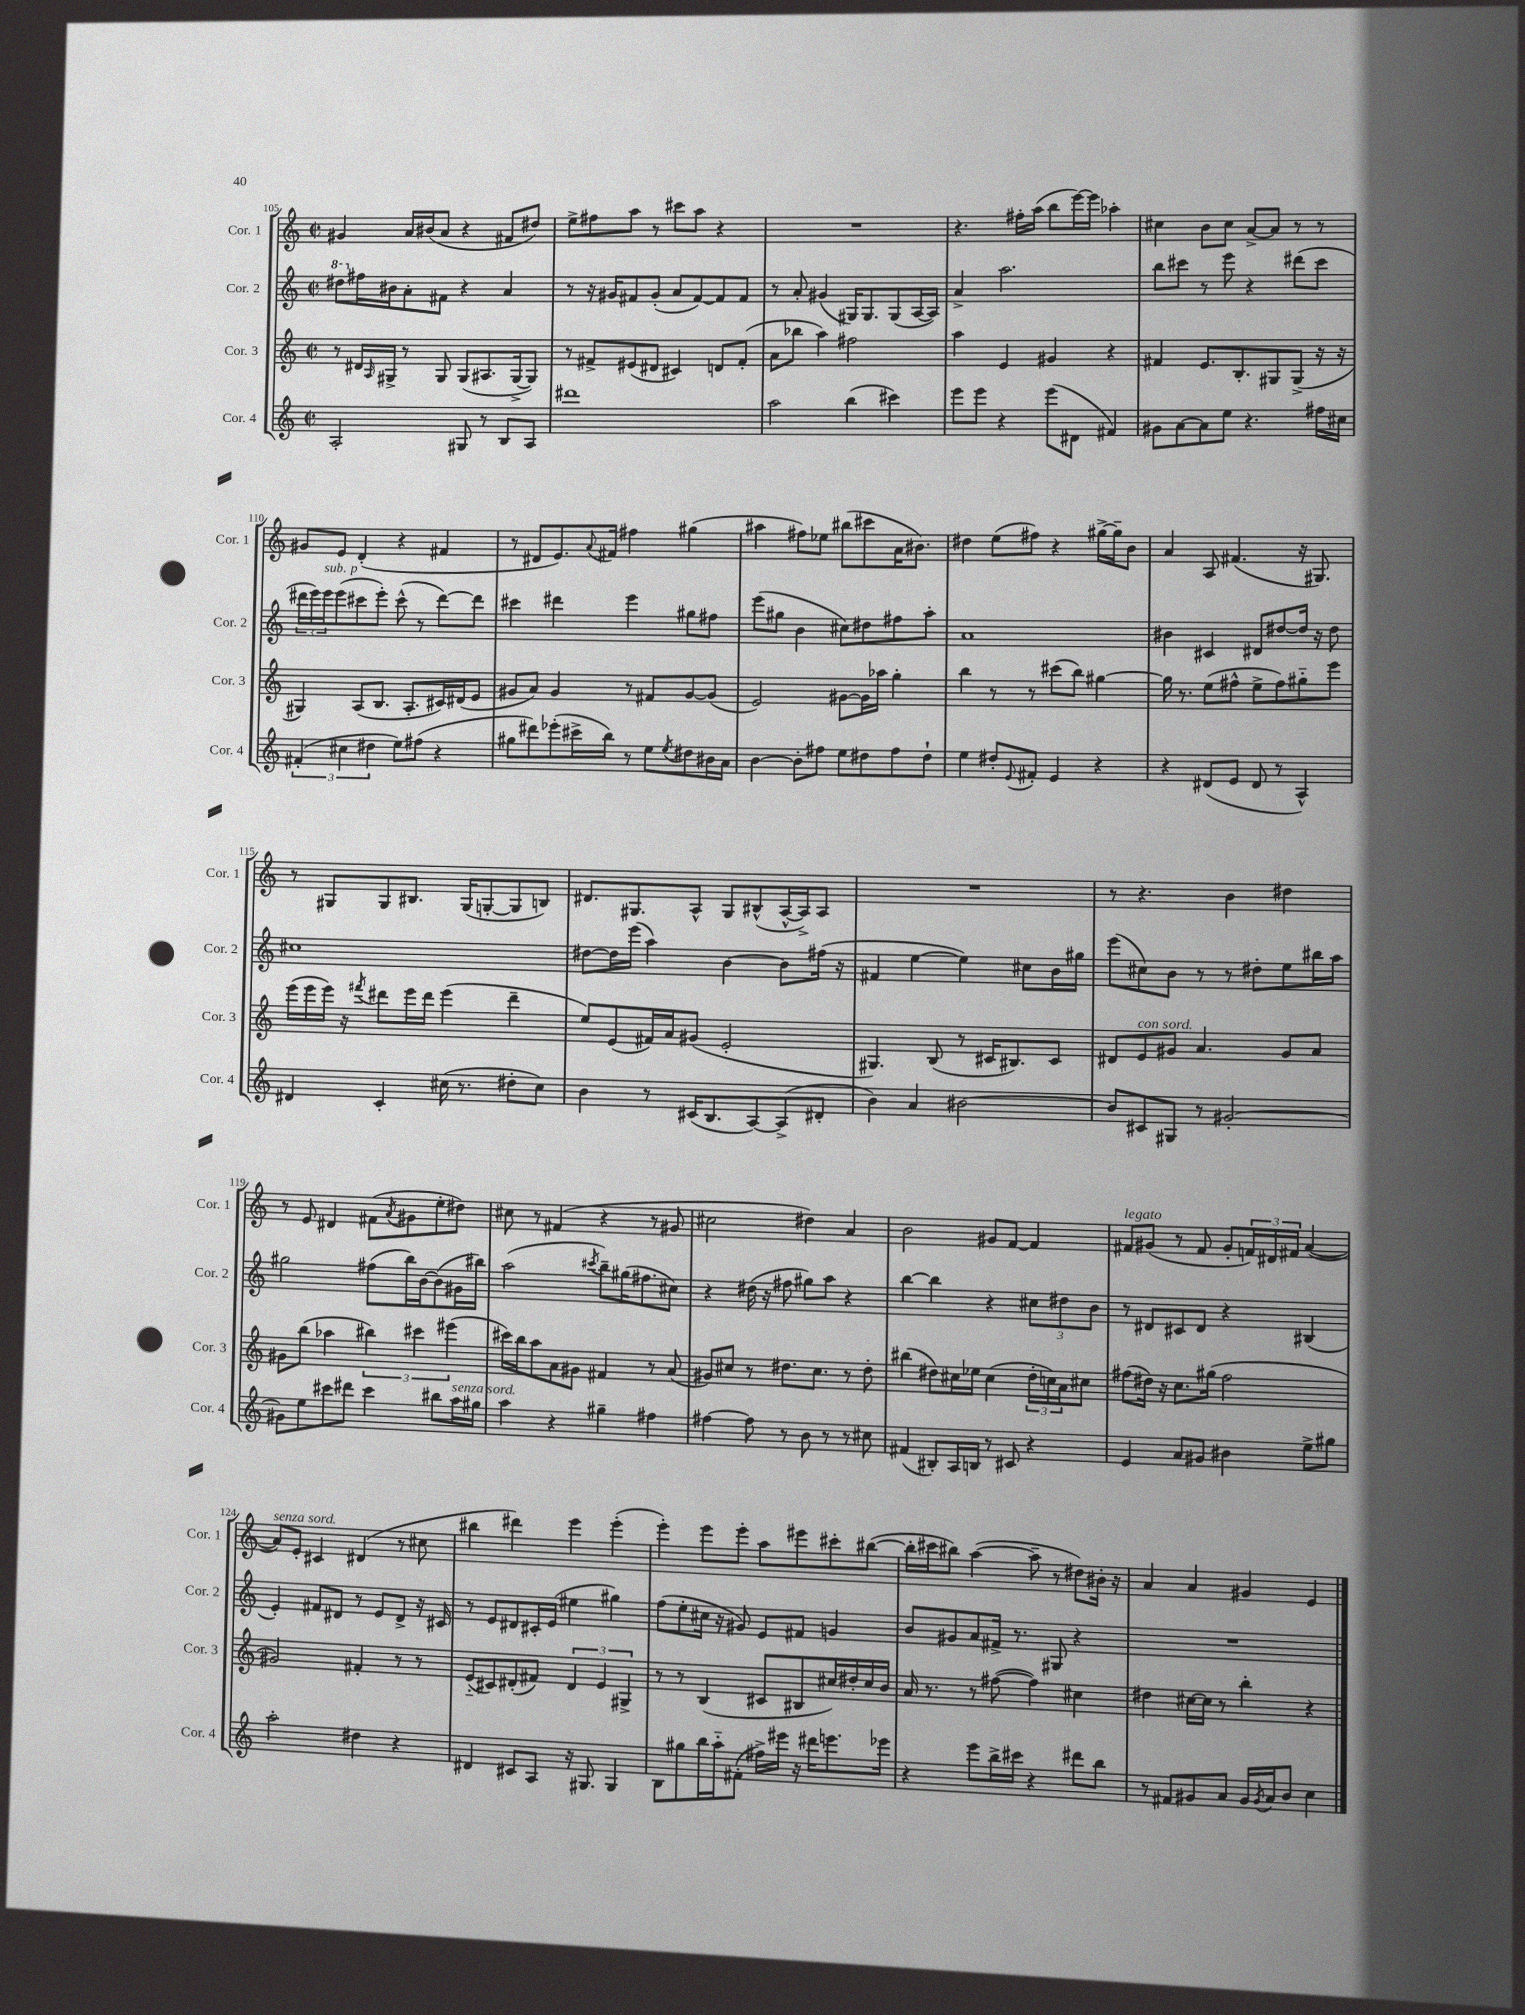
<<
\new StaffGroup <<
\new Staff = "s0" \with { instrumentName = "Cor. 1" shortInstrumentName = "Cor. 1" } {
    \clef treble \key c \major \defaultTimeSignature \time 2/2
    gis'4 a'16 bis'16( a'8 r4 fis'8 dis''8) |
    e''8-> fis''8 a''8 r8 cis'''8 a''8 r4 |
    R1 |
    r4. fis''16-. a''16( b''8 e'''16~) e'''16 aes''4-. |
    cis''4 b'8 cis''8 a'8~-> a'8 r8 r8 |
    gis'8 e'8 d'4-.( r4 fis'4 |
    r8 dis'8 e'8.) \appoggiatura { a'8 } fis'16 fis''4 gis''4( |
    ais''4 fis''8) ees''8 bis''8( cis'''8 a'16 bis'8.) |
    dis''4 e''8( fis''8) r4 gis''16~-> gis''16-- b'8 |
    a'4 a8 fis'4.( r16 gis8.) |
    r8 gis8 gis8 bis8. gis16( g8~-. g8 b8) |
    dis'8. gis8. a8-^ gis8 bis8-^( a16~-^ a16->) a8 |
    R1 |
    r8 r4. b'4 dis''4 |
    r8 e'8 dis'4 fis'8( \acciaccatura { a'8 } gis'8 e''8-. dis''8) |
    cis''8 r8 fis'4( r4 r8 gis'8 |
    cis''2 dis''4) a'4 |
    b'2 gis'8 f'8~ f'4 |
    fis'8^\markup { \italic "legato" } gis'8( r8 fis'8 gis'8-. \tuplet 3/2 { f'16) dis'16 fis'16 } a'4~( |
    a'8^\markup { \italic "senza sord." }) e'8-. cis'4 dis'4( r8 cis''8 |
    bis''4 dis'''4) e'''4 e'''4-.( |
    e'''4-.) e'''8 e'''8-. a''8 eis'''8 cis'''8-. bis''8~( |
    bis''16-. cis'''16 bis''8) a''4~( a''8-- r8 dis''8) bis'16-. r16 |
    a'4 a'4 gis'4 e'4 \bar "|." |
}
\new Staff = "s1" \with { instrumentName = "Cor. 2" shortInstrumentName = "Cor. 2" } {
    \clef treble \key c \major \defaultTimeSignature \time 2/2
    \ottava #1 dis'''8 \ottava #0 fis''16 bis'16 a'8-. fis'8 r4 a'4 |
    r8 r16 gis'16 fis'8 gis'8-.( a'8 fis'8~) fis'8 fis'8 |
    r8 a'8-. gis'4( gis16) gis8. gis8( a16~ a16) |
    a'4-> a''2. |
    b''8 cis'''8 r8 e'''8 r4 dis'''8( cis'''8 |
    \tuplet 3/2 { dis'''16 e'''16) e'''16^\markup { \italic "sub. p" } } e'''8( cis'''8 e'''8-.) cis'''8-^( r8 dis'''8~) dis'''8 |
    cis'''4 dis'''4 e'''4 gis''8 fis''8 |
    e'''8( gis''8 b'4 cis''8) dis''8 fis''8 a''8-. |
    a'1 |
    bis'4 cis'4 dis'8 dis''8~ dis''16 r16 dis''8 |
    cis''1 |
    dis''8~ dis''16 e'''16( a''4) b'4~ b'8 fis''16( r16 |
    fis'4 e''4~ e''4) cis''8 b'16 gis''16 |
    e'''8( cis''8) b'8 r8 r8 dis''8-. e''8 bis''16 a''16 |
    gis''2 fis''8( b''16) b'16~ b'8( gis'16 bis''16) |
    a''2( \acciaccatura { cis'''8 } b''8--) gis''16( fis''8. cis''8) |
    r4 dis''16( r16 fis''8 gis''8) a''8 r4 |
    b''4~ b''4 r4 \tuplet 3/2 { cis''8 dis''8 b'8 } |
    r8 dis'8 cis'8 dis'8 r4 bis4( |
    e'4-.) fis'8 dis'8 r8 e'8 dis'8-> r16 cis'16 |
    r8 e'8 dis'8 cis'16-. e'16( eis''4 gis''4) |
    f''8( e''8-. cis''16 r16 gis'8) e'8 fis'8 g'4 |
    b'8 gis'8 a'8 fis'16-> r8. gis8 r4 |
    R1 \bar "|." |
}
\new Staff = "s2" \with { instrumentName = "Cor. 3" shortInstrumentName = "Cor. 3" } {
    \clef treble \key c \major \defaultTimeSignature \time 2/2
    r8 dis'16 \grace { a16 } gis16-> r8 gis8 gis8( ais8. gis16~-> gis8) |
    r8 fis'8-> eis'8( dis'8 cis'4) d'8 fis'8-.( |
    a'8 bes''8 a''4) fis''2 |
    a''4 e'4 gis'4 r4 |
    fis'4 e'8. b8.-. gis8 gis8->( r16 r16 |
    gis4) a8( b8. a8.-. cis'16) dis'16( e'8 |
    gis'8 a'8) gis'4 r8 fis'8 gis'8~ gis'8( |
    e'2) gis'8~ gis'16 aes''16 g''4-. |
    b''4 r8 r8 cis'''8( b''8) gis''4~ |
    gis''16 r8. e''8( fis''8-^ e''8-> fis''8) gis''8-_ e'''8 |
    e'''16( e'''16 e'''16) r16 \acciaccatura { fis'''8 } dis'''8 e'''16 dis'''16 e'''4( dis'''4-- |
    e''8) e'8( fis'16) a'16 gis'8( e'2-. |
    gis4.) b8( r8 cis'16 bis8.) cis'8 |
    dis'8 e'8^\markup { \italic "con sord." } gis'8 a'4. gis'8 a'8 |
    gis'8 b''8( aes''4 \tuplet 3/2 { bis''4) cis'''4 eis'''4( } |
    cis'''16) b''16 a''8 a'8 gis'8 fis'4 r8 a'8( |
    gis'8) cis''8 r8 dis''8. cis''8. r8 dis''8-. |
    bis''4( dis''8) cis''16 ees''16 cis''4( \tuplet 3/2 { dis''16-. c''16) a'16 } cis''8 |
    fis''8( dis''16) r16 c''8. gis''16( fis''2 |
    gis'2) fis'4-. r8 r8 |
    e'8-_( cis'8) dis'8-.( fis'8) \tuplet 3/2 { dis'4 e'4 gis4-> } |
    r8 r8 b4( cis'8 bis8 cis''16) dis''16-. cis''16 b'16 |
    a'16 r8. r8 fis''8~( fis''4) cis''4 |
    dis''4 cis''16~ cis''16 r8 b''4-. r4 \bar "|." |
}
\new Staff = "s3" \with { instrumentName = "Cor. 4" shortInstrumentName = "Cor. 4" } {
    \clef treble \key c \major \defaultTimeSignature \time 2/2
    a2-. gis8 r8 b8 a8 |
    dis'''1 |
    a''2 b''4( cis'''4) |
    e'''8 e'''8 r4 e'''8( dis'8 fis'4) |
    gis'8 a'8~ a'8 e''8 r4. fis''16 cis''16 |
    \tuplet 3/2 { fis'4-.( cis''4 dis''4 } e''8) fis''8( r4 |
    gis''8 dis'''8) ees'''8-.( cis'''16-> b''16) r8 e''8 \acciaccatura { e''8 } dis''8 bis'16 a'16 |
    b'4~ b'8-. fis''8 e''8 dis''8 fis''8 dis''8-! |
    e''4 dis''8-. \appoggiatura { e'8 } fis'8-. e'4 r4 |
    r4 dis'8( e'8 dis'8 r8 a4-^) |
    dis'4 c'4-. cis''16( r8. dis''8-. cis''8) |
    b'4 r8 cis'16( b8. a8~) a8->( dis'8-. |
    b'4) a'4 bis'2~ |
    bis'8 cis'8 gis8 r8 gis'2~-. |
    gis'8 e''8 cis'''8 dis'''8 cis'''4 bis''8 a''16^\markup { \italic "senza sord." } gis''16 |
    a''4 r4 gis''4-- fis''4 |
    fis''4~ fis''8 r8 b'8 r8 r8 cis''8 |
    fis'4( bis8-.) a16 b16 r8 cis'8 r4 |
    e'4 a'8 gis'8 bis'4 e''8-> gis''8 |
    a''2-. dis''4 r4 |
    dis'4 cis'8 a8 r16 gis8. gis4 |
    b8 gis''8 b''16 a''16-_ fis'8-.( fis''16->) eis'''16 r16 dis'''16 e'''8. ees'''16 |
    r4 e'''8 b''16-> cis'''16 r4 dis'''8 b''8 |
    r8 fis'8 gis'8 a'8 gis'16 \acciaccatura { gis'8 } a'16 b'8 c''4 \bar "|." |
}
>>
>>
\layout { \context { \Score currentBarNumber = #105 } }
